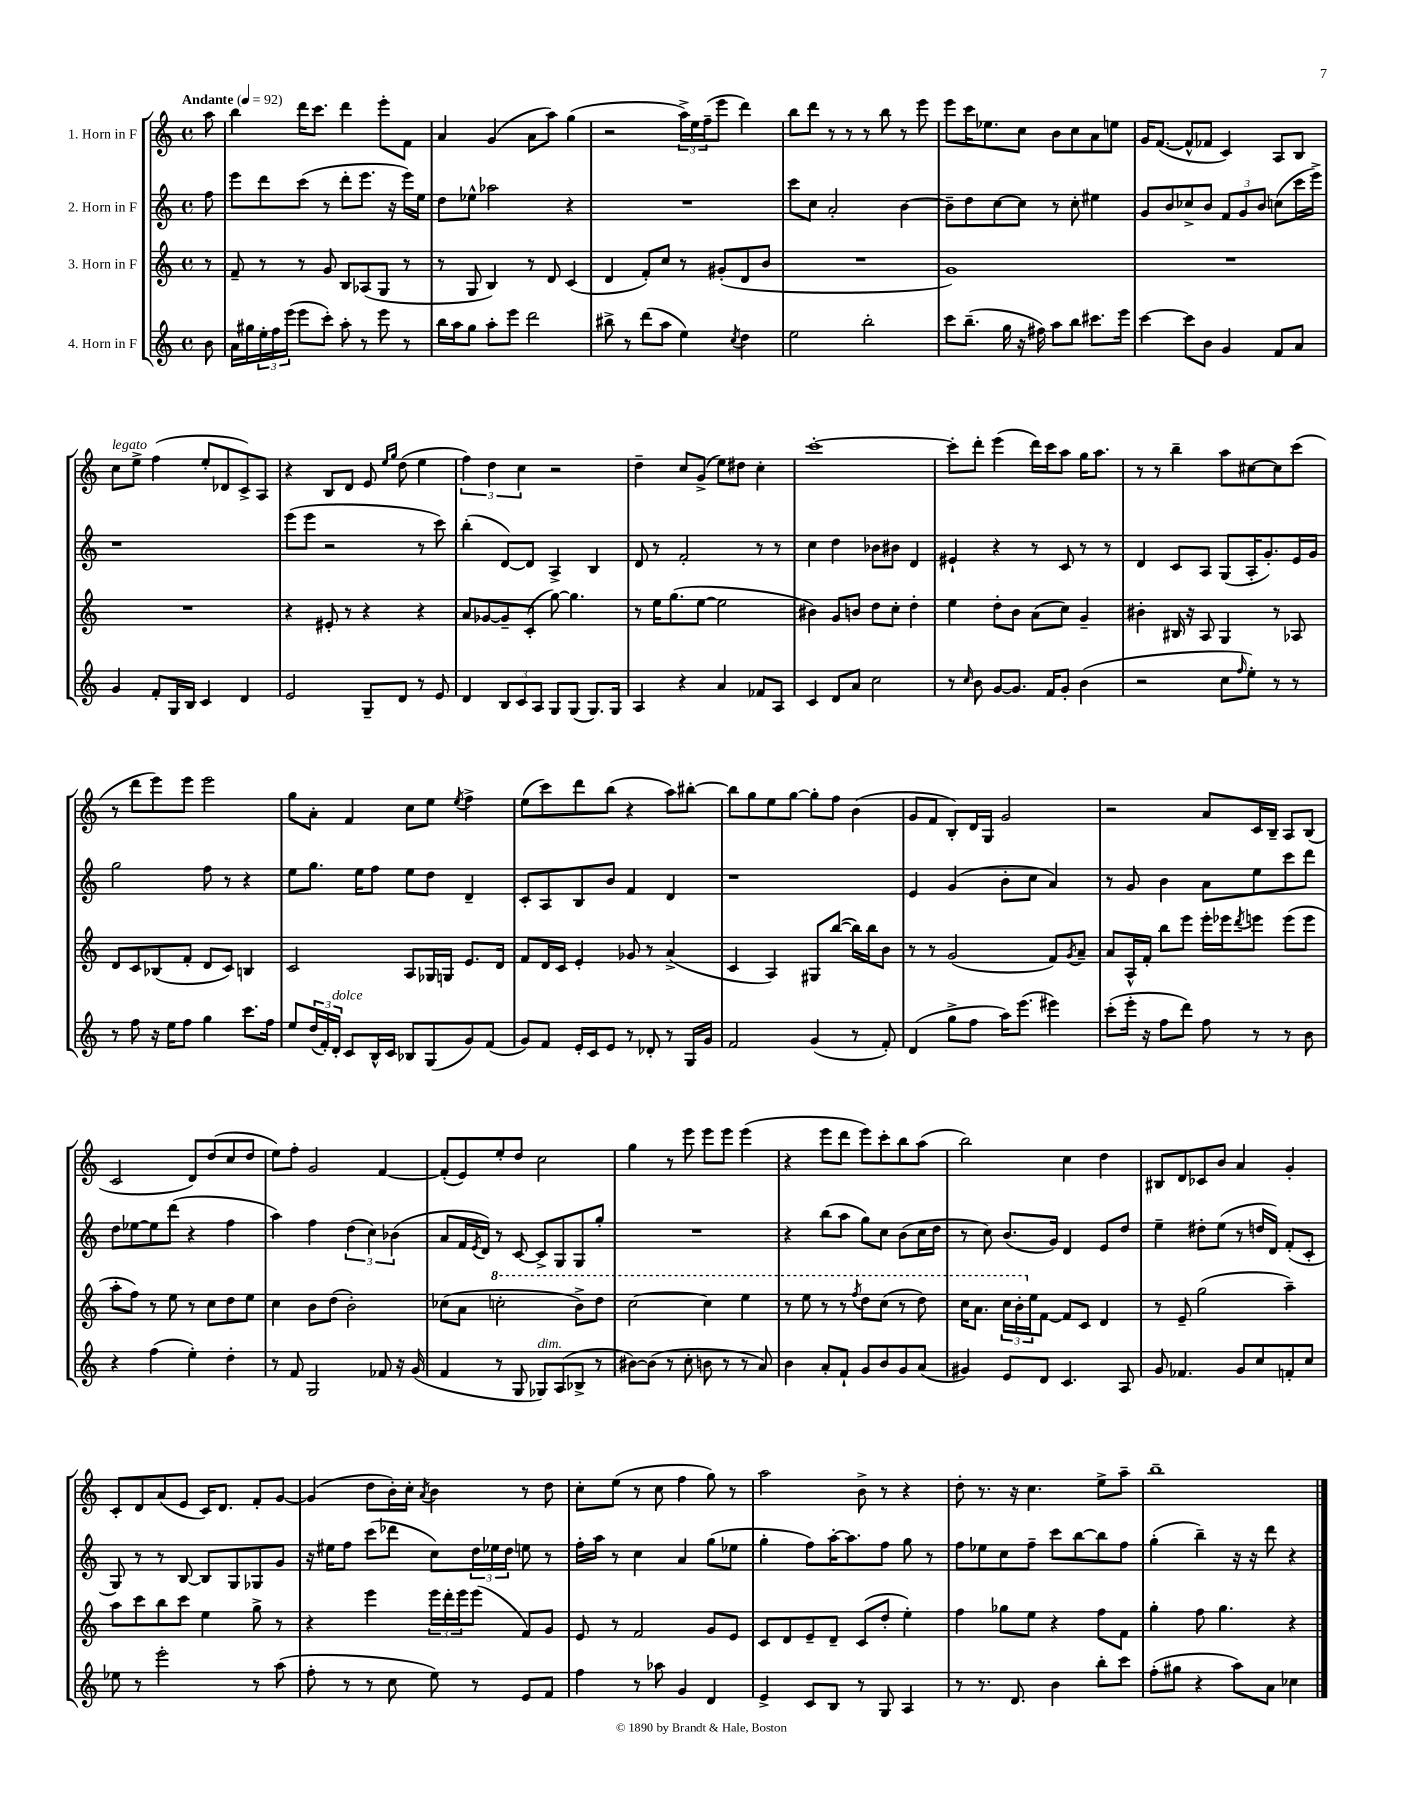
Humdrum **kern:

**kern	**kern	**kern	**kern
*part4	*part3	*part2	*part1
*staff4	*staff3	*staff2	*staff1
*I"4. Horn in F	*I"3. Horn in F	*I"2. Horn in F	*I"1. Horn in F
*clefG2	*clefG2	*clefG2	*clefG2
*k[]	*k[]	*k[]	*k[]
*M4/4	*M4/4	*M4/4	*M4/4
*met(c)	*met(c)	*met(c)	*met(c)
*MM92	*MM92	*MM92	*MM92
=	=	=	=
!	!	!	!LO:TX:a:B:t=Andante
8b\	8r	8ff\	8aa\
=1	=1	=1	=1
16a\LL	8f~/	8eee\L	4bb\
16gg#X\	.	.	.
24ee'\	8r	8ddd\	.
24ff\	.	.	.
(24eee\JJ	.	.	.
8eee\L	8r	(8ccc\J	16ddd\KL
.	.	.	8.ccc\J
8ccc'\J)	8g/	8r	.
8aa'\	8B/L	8ddd'\L	4ddd\
8r	(8A-X/	8.eee\J	.
8eee\	8G/J	.	8eee'\L
.	.	16r	.
8r	8r	16eee\LL)	8f\J
.	.	16ee\JJ	.
=2	=2	=2	=2
16bb\LL	8r	8dd\L	4a/
16aa\J	.	.	.
8gg\J	8G/	8ee-X^^\J	.
8aa'\L	4B/)	2aa-X\	(4g/
8eee\J	.	.	.
2ddd\	8r	.	8a\L
.	8d/	.	8aa\J)
.	(4c/	4r	(4gg\
=3	=3	=3	=3
8bb#X^\	4d/	1r	2r
8r	.	.	.
(8ddd\L	8f'/L)	.	.
8aa\J	8cc/J	.	.
4ee\)	8r	.	24aa^\LL)
.	.	.	24ee\
.	.	.	(24ff~\J
.	(8g#X'/L	.	8eee\J
8qcc/	.	.	.
4dd\	8d/	.	4ddd\)
.	8b/J	.	.
=4	=4	=4	=4
2ee\	1r	8ccc\L	8bb\L
.	.	8cc\J	8ddd\J
.	.	2a'/	8r
.	.	.	8r
2bb'\	.	.	8r
.	.	.	8bb\
.	.	[4b\	8r
.	.	.	8eee\
=5	=5	=5	=5
8ccc\L	1g)	8b~\L]	8eee\L
(8.bb~\J	.	8dd\	16ccc\K
.	.	.	8.ee-X\
.	.	[8cc\	.
16gg\	.	.	.
16r	.	8cc\J]	8cc\J
16ff#X\)	.	.	.
8aa\L	.	8r	8b\L
8bb\J	.	8cc'\	8cc\
8.ccc#X\L	.	4ee#X\	8a\
.	.	.	8een\J
16eee\Jk	.	.	.
=6	=6	=6	=6
[4ccc\	1r	8g/L	16g/KL
.	.	.	([8.f/J
.	.	8b/	.
8ccc\L]	.	8cc-X^/	8f^^/L]
8b\J	.	8b/J	8f-X/J
4g/	.	12f/L	4c/)
.	.	12g/	.
.	.	12b/J	.
8f/L	.	(8ccn\L	8A/L
8a/J	.	16ccc\L	8B/J
.	.	16eee^\JJ)	.
!!LO:LB:g=z
=7	=7	=7	=7
!	!	!	!LO:TX:a:i:t=legato
4g/	1r	1r	8cc\L
.	.	.	8ee^\J
8f'/L	.	.	(4ff\
16G/L	.	.	.
16B/JJ	.	.	.
4c/	.	.	8ee'/L
.	.	.	8d-X/
4d/	.	.	8c^/)
.	.	.	8A/J
=8	=8	=8	=8
2e/	4r	(8eee\L	4r
.	.	8eee\J	.
.	8e#X'/	2r	8B/L
.	8r	.	8d/J
8G~/L	4r	.	8e/
.	.	.	16qqee/LL
.	.	.	16qqgg/JJ
8d/J	.	.	(8dd\
8r	4r	8r	4ee\
8e/	.	8ccc\)	.
=9	=9	=9	=9
4d/	8a/L	(4bb'\	6ff\)
.	[8g-X/	.	.
.	.	.	6dd\
12B/L	8g-~/]	[8d/L)	.
12c/	.	.	6cc\
.	(8c'/J	8d/J]	.
12A/J	.	.	.
8G/L	[8gg\)	4A^/	2r
(8G/J	4.gg\]	.	.
8.G/L)	.	4B/	.
16G/Jk	.	.	.
=10	=10	=10	=10
4A/	8r	8d/	4dd~\
.	16ee\KL	8r	.
.	(8.gg\	.	.
4r	.	2f'/	8cc/L
.	[8ee\J	.	(8g^/J
4a/	2ee\]	.	8ee\L)
.	.	.	8dd#X\J
8f-X/L	.	8r	4cc'\
8A/J	.	8r	.
=11	=11	=11	=11
4c/	4b#X\)	4cc\	[1ccc'
8d/L	8g/L	4dd\	.
8a/J	8bn/J	.	.
2cc\	8dd\L	8b-X\L	.
.	8cc'\J	8b#X\J	.
.	4dd'\	4d/	.
=12	=12	=12	=12
8r	4ee\	4e#X`/	8ccc'\L]
16qqcc/	.	.	.
8b\	.	.	8ddd'\J
[8g/L	8dd'\L	4r	(4eee\
8.g/J]	8b\J	.	.
.	(8a\L	8r	16ddd\LL)
16f/KL	.	.	16ccc\J
8g'/J	8cc\J)	8c/	8aa\J
(4b\	4g~/	8r	16gg\KL
.	.	.	8.aa\J
.	.	8r	.
=13	=13	=13	=13
2r	4b#X'\	4d/	8r
.	.	.	8r
.	16B#X/	8c/L	4bb~\
.	16r	.	.
.	8A/	8A/J	.
8cc\L	4G/	(8G/L	8aa\L
16qqff/	.	.	.
8ee'\J)	.	16A'/K	[8cc#X\
.	.	8.g'/)	.
8r	8r	.	8cc#\]
8r	8A-X/	16e/L	(8ccc\J
.	.	16g/JJ	.
!!LO:LB:g=z
=14	=14	=14	=14
8r	8d/L	2gg\	8r
8ff\	8c/	.	8ddd\L
16r	(8B-X/	.	8eee\)
16ee\KL	.	.	.
8ff\J	8f'/J	.	8eee\J
4gg\	8d/L	8ff\	2eee\
.	8c/J)	8r	.
8.ccc\L	4Bn/	4r	.
16ff\Jk	.	.	.
=15	=15	=15	=15
8ee/L	2c/	8ee\L	8gg\L
(24dd/L	.	8.gg\J	8a'\J
24f'/)	.	.	.
!LO:TX:a:i:t=dolce	!	!	!
24d'/JJ	.	.	.
8c/L	.	.	4f/
.	.	16ee\KL	.
16B^^/L	.	8ff\J	.
16c/JJ	.	.	.
8B-X/L	8A/L	8ee\L	8cc\L
(8G/	16G-X/L	8dd\J	8ee\J
.	16Gn/JJ	.	.
.	.	.	8qee/
8g/)	8.e/L	4d~/	4ff^\
(8f/J	.	.	.
.	16d/Jk	.	.
=16	=16	=16	=16
8g/L)	8f/L	8c'/L	(8ee\L
8f/J	16d/L	8A/	8ccc\)
.	16c/JJ	.	.
16e'/LL	4e'/	8B/	8ddd\
16c/J	.	.	.
8e/J	.	8b/J	(8bb\J
8r	8g-X/	4f/	4r
8d-X'/	8r	.	.
8r	(4a^/	4d/	8aa\L)
16G/LL	.	.	[8bb#X'\J
16g/JJ	.	.	.
=17	=17	=17	=17
2f/	4c/	1r	8bb#\L]
.	.	.	8gg\
.	4A/)	.	8ee\
.	.	.	[8gg\J
(4g/	8G#X/L	.	8gg'\L]
.	([8bb/J	.	8ff\J
8r	16bb\LL])	.	(4b\
.	16bb\J	.	.
8f'/)	8b\J	.	.
=18	=18	=18	=18
(4d/	8r	4e/	8g/L
.	8r	.	8f/J
8gg^\L	(2g/	(4g/	8B'/L)
8ff\J	.	.	16d/L
.	.	.	16G/JJ
16aa\KL)	.	8b'\L	2g/
(8.eee\J	.	.	.
.	.	8cc\J	.
4eee#X\)	8f/L)	4a/)	.
.	8qg/	.	.
.	8a~/J	.	.
=19	=19	=19	=19
(8ccc'\L	8a/L	8r	2r
16eee'\Jk	16A^^/L	8g/	.
16r	16f'/JJ	.	.
8ff\L	8bb\L	4b\	.
8ddd\J)	8eee\J	.	.
8ff\	16eee'\LL	8a\L	8a/L
.	16eee-X\J	.	.
.	8qddd/	.	.
8r	8eeen\J	8ee\	16c/L
.	.	.	16B~/JJ
8r	(8eee\L	8ccc\	8A/L
8b\	8eee\J	8ddd\J	(8B/J
!!LO:LB:g=z
=20	=20	=20	=20
4r	8aa'\L	8dd\L	2c/
.	8ff\J)	[8ee-X\	.
(4ff\	8r	8ee-\]	.
.	8ee\	(8ddd\J	.
4ee'\)	8r	4r	8d/L)
.	8cc\L	.	(8dd/
4dd'\	8dd\	4ff\	8cc/
.	8ee\J	.	8dd/J
=21	=21	=21	=21
8r	4cc\	4aa\)	8ee\L)
8f/	.	.	8ff'\J
2G/	8b\L	4ff\	2g/
.	(8dd\J	.	.
.	2b'\)	(6dd\	.
.	.	6cc\)	.
8f-X/	.	.	[4f/
.	.	(6b-X\	.
16r	.	.	.
(16g/	.	.	.
=22	=22	=22	=22
4f/	(8cc-X\L	8a/L	(8f'/L]
.	8a\J	16f/L	8e/)
.	.	8qe/	.
.	.	16d/JJ)	.
*	*8va	*	*
8r	2cccn'\	8r	8ee'/
8G/	.	[8c/	8dd/J
!LO:TX:a:i:t=dim.	!	!	!
8G-X/L)	.	8c^/L]	2cc\
(8A/	.	8G/	.
8B-X^/J	8bb^\L)	8G/	.
8r	8ddd\J	8gg'/J	.
=23	=23	=23	=23
[8b#X\L)	[2ccc\	1r	4gg\
(8b#\J]	.	.	.
8r	.	.	8r
8cc'\	.	.	8eee\
8bn\	4ccc\]	.	8eee\L
8r	.	.	8eee\J
8r	4eee\	.	(4eee\
8a/)	.	.	.
=24	=24	=24	=24
4b\	8r	4r	4r
.	8eee\	.	.
8a'/L	8r	(8bb\L	8eee\L
8f`/J	8r	8aa\J	8ddd\J
.	8qfff/	.	.
8g/L	8ddd\L	8gg\L)	8eee\L)
8b/	(8ccc\J	8cc\J	8ccc'\
8g/	8r	(8b\L	8bb\
(8a/J	8ddd\)	16cc\L	(8aa\J
.	.	16dd\JJ	.
=25	=25	=25	=25
4g#X/)	16ccc\KL	8r	2bb\)
.	8.aa\J	.	.
.	.	8cc\)	.
8e/L	24ccc\LL	(8.b/L	.
.	24bb'\	.	.
*	*X8va	*	*
.	24ee\J	.	.
8d/J	[8f\J	.	.
.	.	16g/Jk)	.
4.c/	8f/L]	4d/	4cc\
.	8c/J	.	.
.	4d/	8e/L	4dd\
8A/	.	8dd/J	.
=26	=26	=26	=26
8g/	8r	4ee~\	8B#X/L
4.f-X/	8e~/	.	8d/
.	(2gg\	8dd#X'\L	8c-X/
.	.	(8ee\J	8b/J
8g/L	.	8r	4a/
8cc/	.	16ddn/LL	.
.	.	16d/JJ)	.
8fn'/	4aa~\)	(8f'/L	4g'/
8cc/J	.	8c'/J	.
!!LO:LB:g=z
=27	=27	=27	=27
8ee-X\	8aa\L	8G/)	8c'/L
8r	8ccc\	8r	8d/
2eee'\	8bb\	8r	(8a/
.	8ccc\J	[8B/	8e/J
.	4ee\	8B/L]	16c/KL)
.	.	.	8.d/J
.	.	8G/	.
8r	8gg^\	8G-X/	8f'/L
(8aa\	8r	8g/J	[8g/J
=28	=28	=28	=28
8ff'\	4r	16r	(4g/]
.	.	16ee#X\KL	.
8r	.	8ff\J	.
8r	4eee\	(8ccc\L	8dd\L
8cc\	.	8ddd-X\J	16b'\L)
.	.	.	16cc'\JJ
.	.	.	8qa/
8ee\)	24eee\LL	8cc\L)	4b\
.	24ddd'\	.	.
.	24eee\J	.	.
8r	(8eee\J	24dd\L	.
.	.	24ee-X\	.
.	.	24dd\JJ	.
8e/L	8f/L)	8een\	8r
8f/J	8g/J	8r	8dd\
=29	=29	=29	=29
4ff\	8e/	16ff'\LL	8cc'\L
.	.	16aa\JJ	.
.	8r	8r	(8ee\J
8r	2f/	4cc\	8r
8aa-X\	.	.	8cc\
4g/	.	4a/	4ff\
4d/	8g/L	(8gg\L	8gg\)
.	8e/J	8ee-X\J	8r
=30	=30	=30	=30
4e^/	8c/L	4gg'\	2aa\
.	8d/	.	.
8c/L	8e~/	8ff\L)	.
8B/J	8d~/J	[16aa'\K	.
.	.	8.aa\]	.
8r	(8c/L	.	8b^\
8G/	8dd'/J	8ff\J	8r
4A/	4ee'\)	8gg\	4r
.	.	8r	.
=31	=31	=31	=31
8r	4ff\	8ff\L	8dd'\
8.r	.	8ee-X\	8.r
.	8gg-X\L	8cc\	.
8.d/	.	.	16r
.	8ee\J	8ff~\J	4.cc\
4b\	4r	8ccc\L	.
.	.	[8bb\	.
8bb'\L	8ff\L	8bb\]	8ee^\L
8ccc\J	8f\J	8ff\J	8aa~\J
=32	=32	=32	=32
(8ff'\L	4gg'\	(4gg'\	1bb~
8gg#X\J	.	.	.
4r	8ff\	4bb~\)	.
.	4.gg\	.	.
8aa\L)	.	16r	.
.	.	16r	.
8a\J	.	8ddd\	.
4cc-X\	4r	4r	.
==	==	==	==
*-	*-	*-	*-
